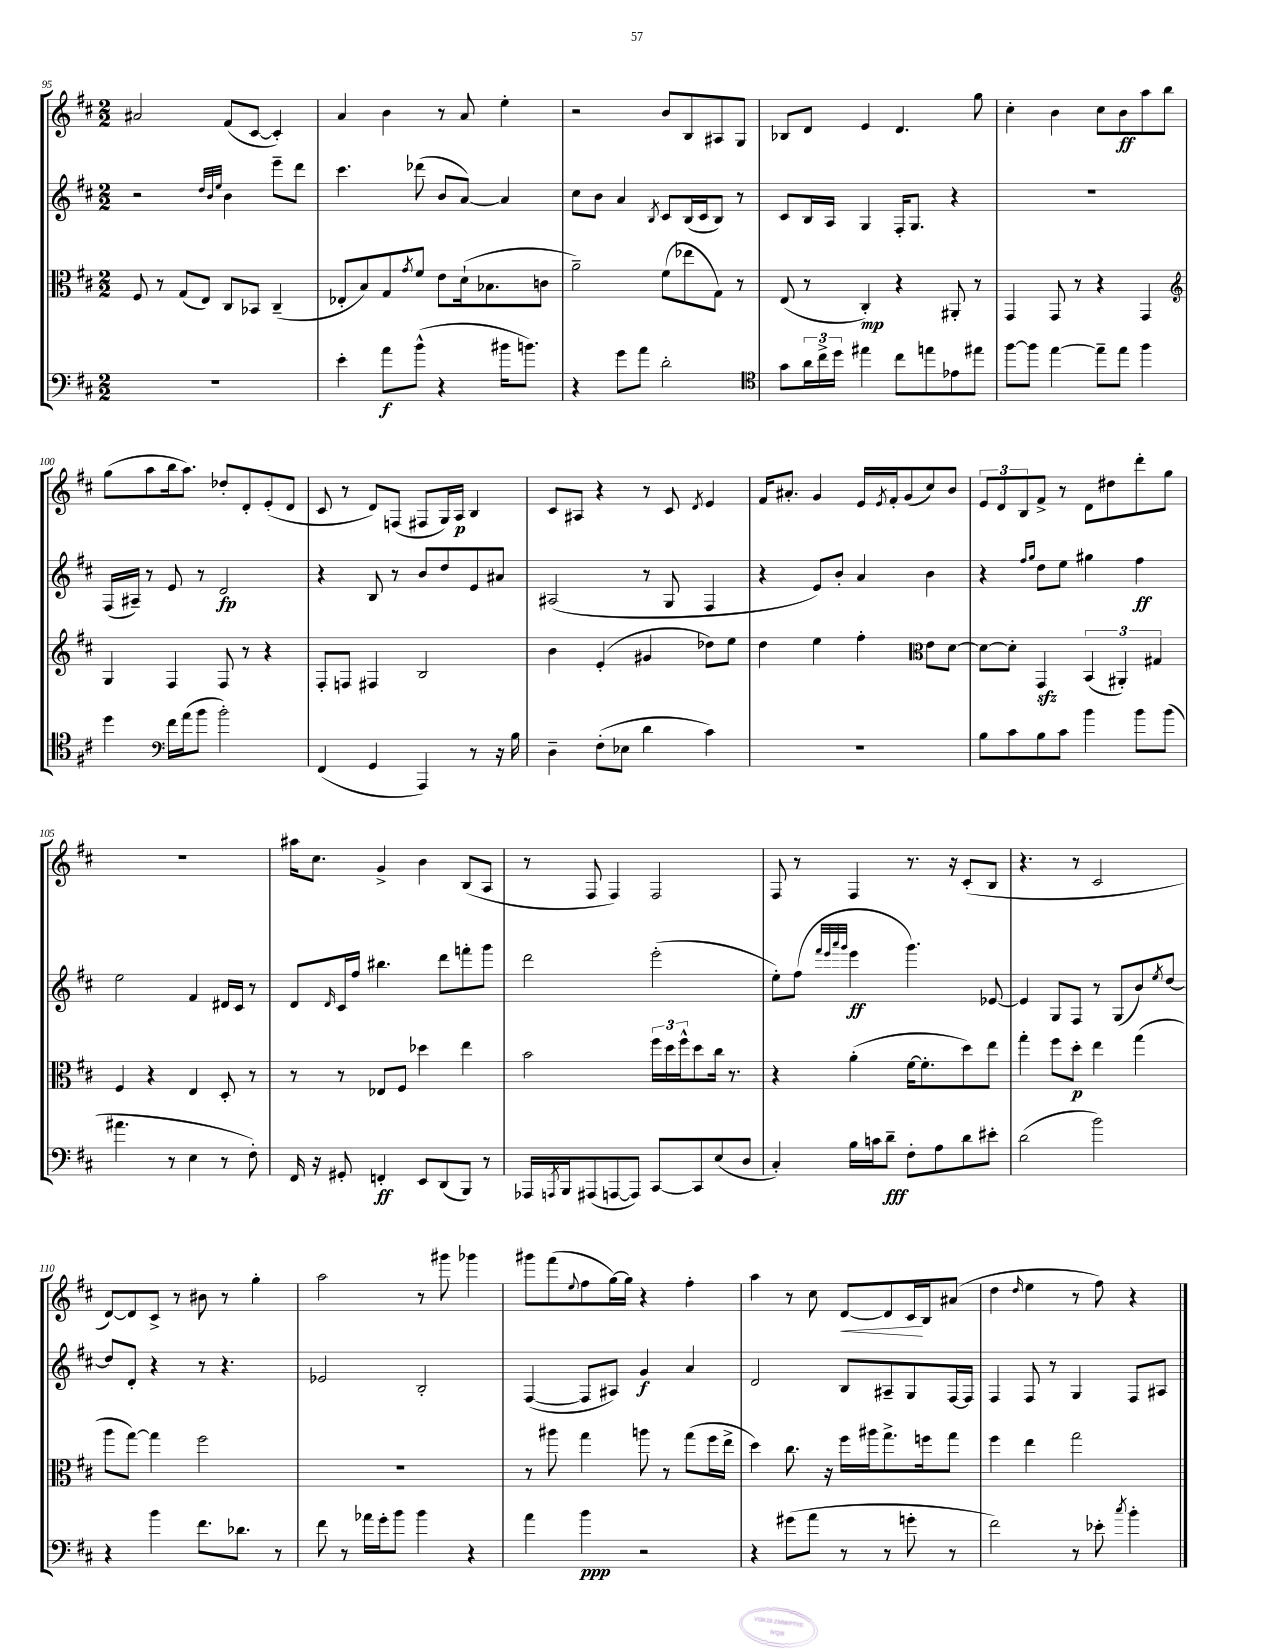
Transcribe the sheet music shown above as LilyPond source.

<<
\new StaffGroup <<
\new Staff = "s0" {
    \clef treble \key d \major \numericTimeSignature \time 2/2
    ais'2 fis'8( cis'8~ cis'4-.) |
    a'4 b'4 r8 a'8 e''4-. |
    r2 b'8 b8 ais8 g8 |
    bes8 d'8 e'4 d'4. g''8 |
    cis''4-. b'4 cis''8 b'8\ff a''8 b''8 |
    g''8( a''8 b''16 a''8.) des''8-. d'8-. e'8-.( d'8 |
    cis'8 r8 d'8) f8( fis8 g16) a16\p b4 |
    cis'8 ais8 r4 r8 cis'8 \acciaccatura { d'8 } e'4 |
    fis'16 ais'8.-. g'4 e'16 \acciaccatura { e'8 } fis'16-. g'8( cis''8) b'8 |
    \tuplet 3/2 { e'8 d'8 b8 } fis'8-> r8 d'8 dis''8 d'''8-. g''8 |
    R1 |
    ais''16 cis''8. g'4-> b'4 b8( a8 |
    r8 fis8 fis4) fis2 |
    fis8 r8 fis4 r8. r16 cis'8-.( b8 |
    r4. r8 cis'2 |
    d'8~) d'8 cis'8-> r8 bis'8 r8 g''4-. |
    a''2 r8 gis'''8 ges'''4 |
    gis'''8 fis'''8( \appoggiatura { e''8 } fis''8 g''16~) g''16 r4 fis''4-. |
    a''4 r8 cis''8 d'8~\< d'8 cis'16\! b16 ais'8( |
    d''4 \grace { d''16 } e''4 r8 fis''8) r4 \bar "|." |
}
\new Staff = "s1" {
    \clef treble \key d \major \numericTimeSignature \time 2/2
    r2 \grace { d''32 b'32 e''32 } b'4 e'''8-- d'''8 |
    cis'''4. des'''8( b'8 a'8~) a'4 |
    cis''8 b'8 a'4 \acciaccatura { b8 } cis'8 b16( cis'16 b8) r8 |
    cis'8 b16 a16 g4 fis16-. g8. r4 |
    R1 |
    fis16( ais16--) r8 e'8 r8 d'2\fp |
    r4 b8 r8 b'8 d''8 e'8 ais'8 |
    ais2( r8 g8 fis4 |
    r4 e'8) b'8-. a'4 b'4 |
    r4 \grace { fis''16 g''16 } d''8 e''8 gis''4 fis''4\ff |
    e''2 fis'4 dis'16 cis'16 r8 |
    d'8 \grace { d'16 } cis'16 fis''16 bis''4. d'''8 f'''8-. g'''8 |
    d'''2 e'''2-.( |
    e''8-.) fis''8( \grace { fis'''32 e'''32 a'''32 g'''32 } e'''4\ff g'''4.) ees'8~ |
    ees'4 g8 fis8 r8 g8( b'8) \acciaccatura { e''8 } d''8~ |
    d''8 d'8-. r4 r8 r4. |
    ees'2 b2-. |
    fis4~( fis8 ais8) g'4\f a'4 |
    d'2 b8 ais8-- g8 fis16~ fis16 |
    fis4 fis8 r8 g4 fis8 ais8 \bar "|." |
}
\new Staff = "s2" {
    \clef alto \key d \major \numericTimeSignature \time 2/2
    fis8 r8 g8( e8) cis8 bes,8 cis4--( |
    ees8-. b8) g8 \acciaccatura { g'8 } fis'8 e'8 d'16-!( bes8. c'8 |
    a'2--) fis'8( ees''8 g8) r8 |
    e8( r8 cis4-.\mp) r4 ais,8-. r8 |
    g,4 g,8 r8 r4 g,4 |
    \clef treble g4 fis4 fis8 r8 r4 |
    fis8-. f8 fis4 b2 |
    b'4 e'4-.( gis'4 des''8) e''8 |
    d''4 e''4 fis''4-. \clef alto e'8 d'8~ |
    d'8~ d'8-. g,4\sfz \tuplet 3/2 { b,4( ais,4-.) gis4 } |
    fis4 r4 e4 d8-. r8 |
    r8 r8 ees8 fis8 des''4 e''4 |
    b'2 \tuplet 3/2 { fis''16 d''16 fis''16-^ } d''8 cis''16 r8. |
    r4 a'4-.( fis'16~ fis'8.-. d''8) e''8 |
    g''4-. fis''8 d''8-.\p e''4 g''4( |
    a''8 g''8~) g''4 fis''2 |
    R1 |
    r8 ais''8 g''4 a''8 r8 g''8( fis''16 e''16-> |
    d''4) cis''8. r16 fis''16 ais''16 g''8.-> f''16 g''8 |
    fis''4 e''4 g''2 \bar "|." |
}
\new Staff = "s3" {
    \clef bass \key d \major \numericTimeSignature \time 2/2
    R1 |
    e'4-. a'8\f b'8-^( r4 bis'16 b'8.) |
    r4 g'8 a'8 d'2-. |
    \clef tenor g'8 \tuplet 3/2 { a'16 cis''16-> d''16 } eis''4 cis''8 e''8 ees'8 eis''8 |
    fis''8~ fis''8 e''4~ e''8-- e''8 fis''4 |
    d''4 \clef bass fis'16 a'16( b'8 b'2-.) |
    fis,4( g,4 a,,4) r8 r16 b16 |
    d4-- fis8-.( ees8 d'4 cis'4) |
    R1 |
    b8 cis'8 b8 cis'8 b'4 b'8 b'8( |
    ais'4. r8 e4 r8 fis8-.) |
    fis,16 r16 gis,8-. f,4-.\ff e,8 d,8( b,,8) r8 |
    aes,,16 \acciaccatura { a,,8 } b,,16 ais,,8( a,,8~ a,,8) cis,8~ cis,8 e8( d8 |
    cis4-.) b16 c'16 d'8--\fff fis8-. a8 d'8 eis'8-. |
    d'2( b'2) |
    r4 b'4 fis'8. des'8. r8 |
    fis'8 r8 aes'16 g'16-. b'8 b'4 r4 |
    a'4 b'4\ppp r2 |
    r4 gis'8( a'8 r8 r8 g'8-. r8 |
    fis'2) r8 ees'8-. \acciaccatura { cis''8 } b'4-. \bar "|." |
}
>>
>>
\layout { \context { \Score currentBarNumber = #95 } }
